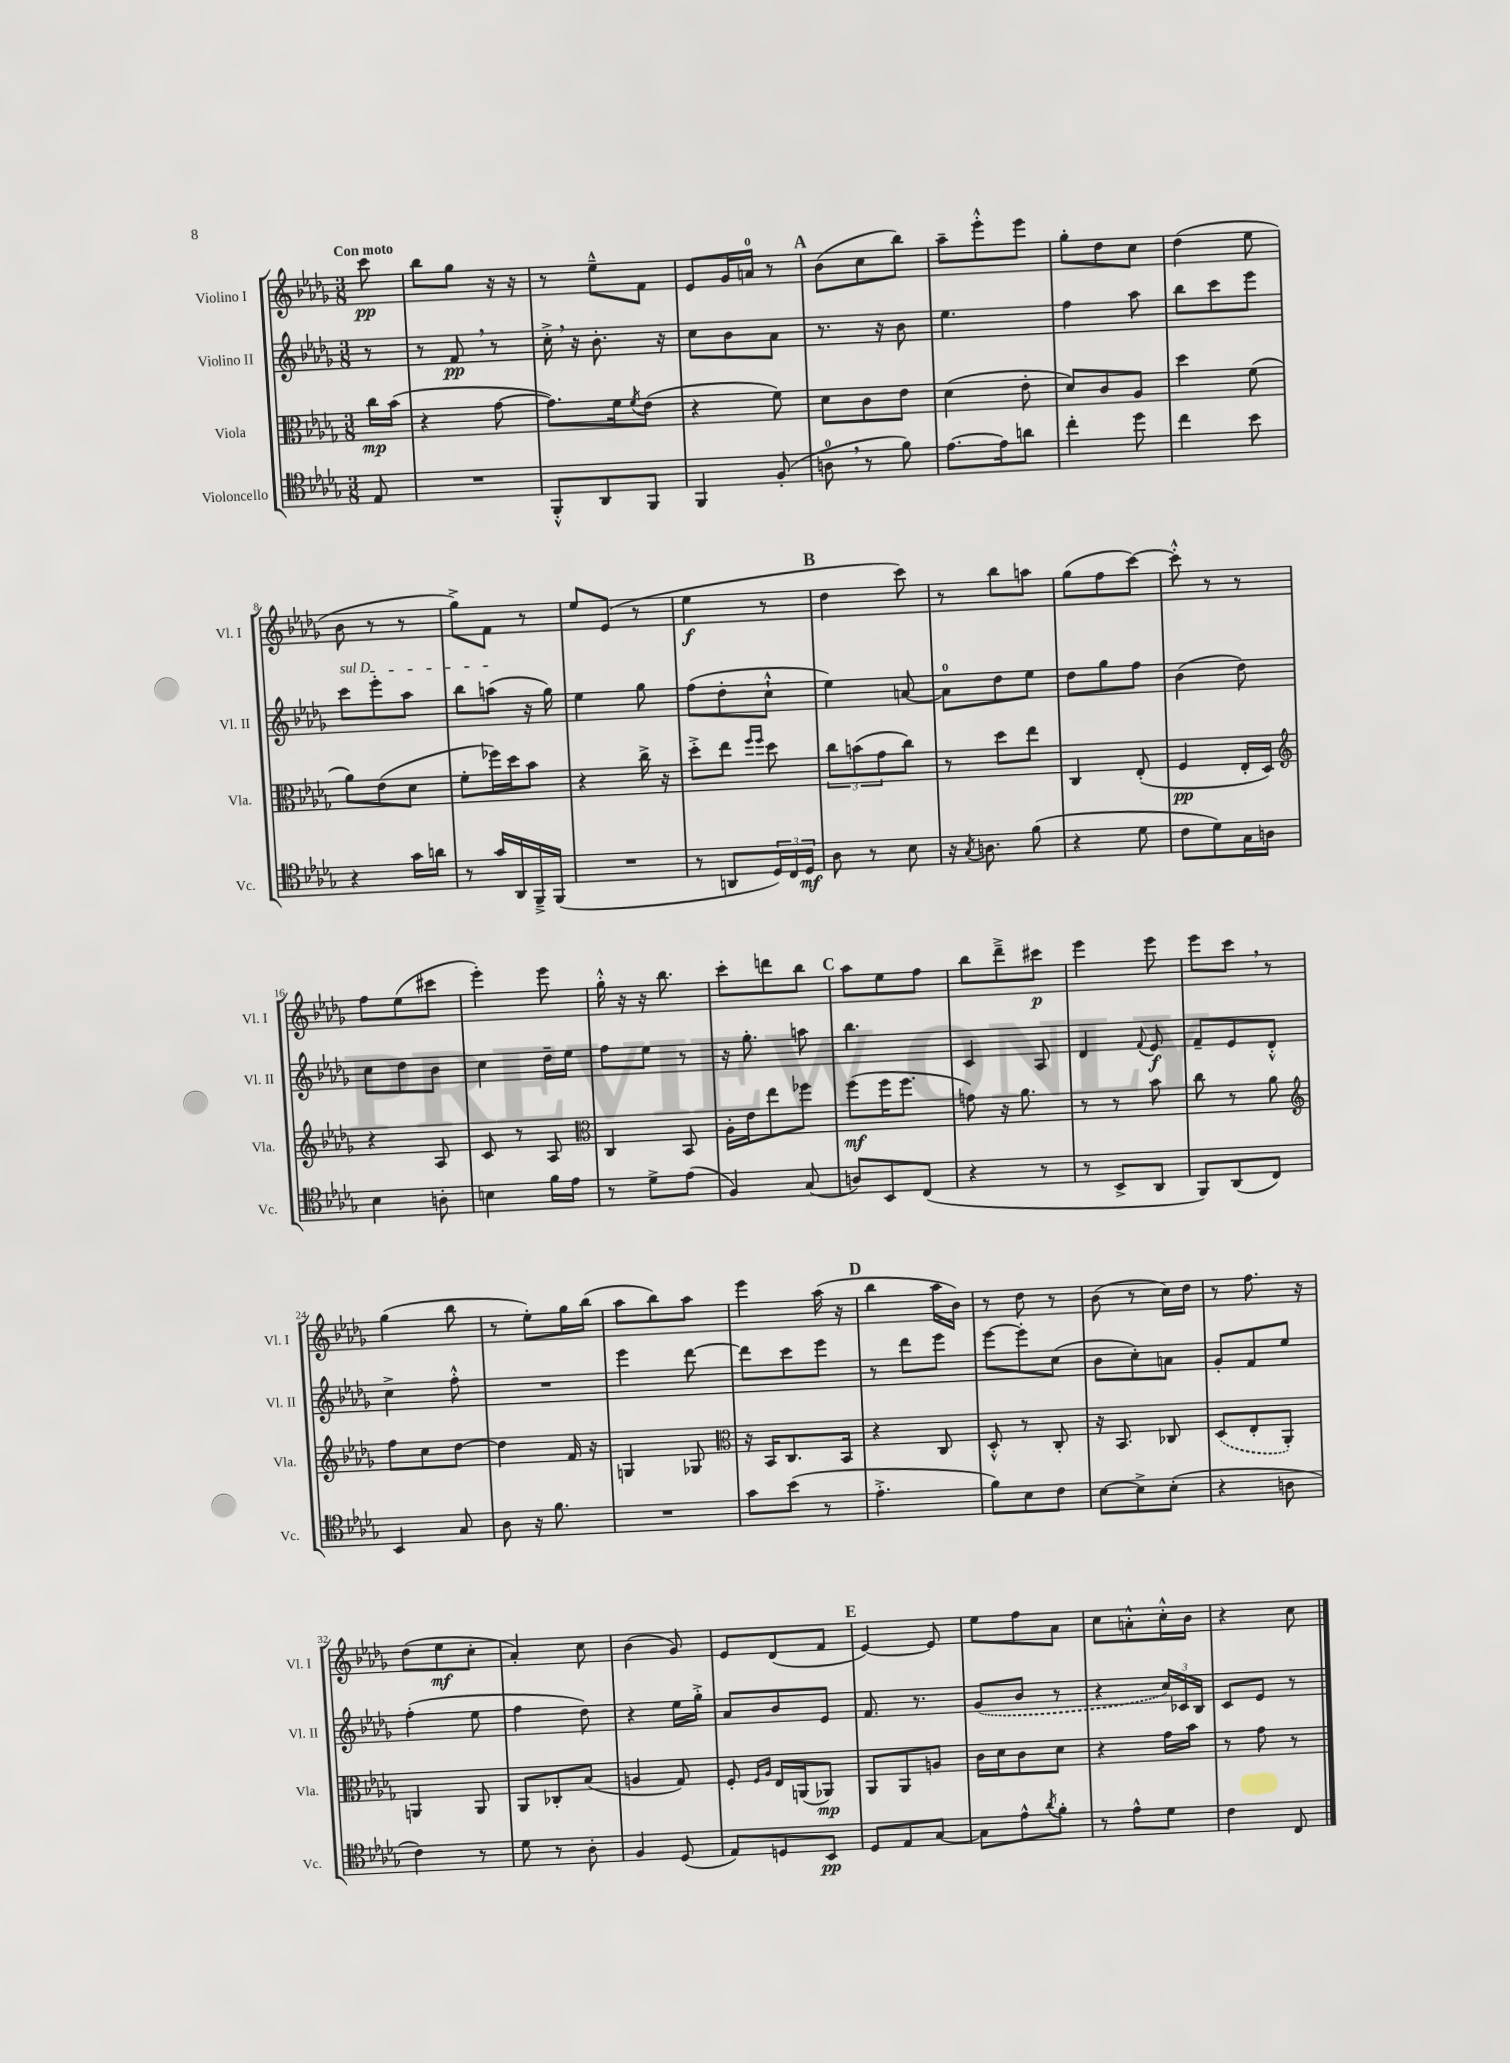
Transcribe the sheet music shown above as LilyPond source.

<<
\new StaffGroup <<
\new Staff = "s0" \with { instrumentName = "Violino I" shortInstrumentName = "Vl. I" } {
    \clef treble \key des \major \numericTimeSignature \time 3/8 \partial 8 \tempo "Con moto"
    c'''8\pp |
    bes''8 ges''8 r16 r16 |
    r8 ees''8---^ f'8 |
    ees'8 ges'16 a'16-0 r8 |
    \mark \markup { \bold "A" } bes'8( c''8 bes''8) |
    aes''8-- ees'''8-.-^ ees'''8 |
    ges''8-. des''8 c''8 |
    des''4( ees''8 |
    bes'8 r8 r8 |
    ges''8->) f'8 r8 |
    ees''8 ees'8( r8 |
    ees''4\f r8 |
    \mark \markup { \bold "B" } des''4 c'''8) |
    r8 bes''8 a''8 |
    ges''8( f''8 c'''8~) |
    c'''8-.-^ r8 r8 |
    f''8 ees''8( cis'''8 |
    ees'''4-.) ees'''8 |
    ges''16-.-^ r16 r16 bes''8. |
    c'''8-. d'''8 bes''8 |
    \mark \markup { \bold "C" } aes''8 ees''8 f''8 |
    bes''8 des'''8---> cis'''8\p |
    ees'''4 ees'''8 |
    ees'''8 c'''8 \breathe r8 |
    ges''4( bes''8 |
    r8 ees''8-.) ges''16 bes''16( |
    aes''8 bes''8) aes''8 |
    ees'''4 aes''16( r16 |
    \mark \markup { \bold "D" } bes''4 aes''16 bes'16) |
    r8 des''8 r8 |
    bes'8( r8 c''16) des''16 |
    r8 f''8. r16 |
    des''8( ees''8\mf c''8-. |
    aes'4-.) c''8 |
    bes'4( ges'8) |
    ees'8 des'8( f'8 |
    \mark \markup { \bold "E" } ees'4~) ees'8 |
    ees''8 f''8 aes'8 |
    c''8 a'8-.-^ c''16-.-^ bes'16 |
    r4 c''8 \bar "|." |
}
\new Staff = "s1" \with { instrumentName = "Violino II" shortInstrumentName = "Vl. II" } {
    \clef treble \key des \major \numericTimeSignature \time 3/8 \partial 8
    r8 |
    r8 f'8\pp \breathe r8 |
    c''16-.-> \breathe r16 bes'8.-. r16 |
    c''8 bes'8 aes'8 |
    \mark \markup { \bold "A" } r8. r16 bes'8 |
    ees''4. |
    f''4 aes''8 |
    bes''8 c'''8 ees'''8 |
    \once \override TextSpanner.bound-details.left.text = \markup { \italic "sul D" } c'''8\startTextSpan ees'''8-. aes''8 |
    bes''8 a''8\stopTextSpan( r16 ges''16) |
    ees''4 ges''8 |
    f''8( des''8-. c''8-!-^ |
    \mark \markup { \bold "B" } ees''4) a'8~ |
    a'8-0 des''8 ees''8 |
    des''8 ges''8 f''8 |
    bes'4( des''8) |
    c''8 des''8 bes'8 |
    c''4 des''16-- ees''16 |
    f''8 ees''8 r8 |
    r16 ges''8.-. a''8 |
    \mark \markup { \bold "C" } bes''4. |
    c'4 aes8 |
    des'4 \appoggiatura { f'8 } ees'8\f |
    f'8-- ees'8 des'8-.-^ |
    c''4-> f''8-.-^ |
    R4. |
    ees'''4 des'''8~ |
    des'''8 c'''8 ees'''8 |
    \mark \markup { \bold "D" } r8 des'''8 ees'''8 |
    ees'''8~ ees'''8-. c''8( |
    bes'8 c''8-.) a'8 |
    ges'8-. f'8 ees''8 |
    f''4-.( ees''8 |
    f''4 des''8) |
    r4 ees''16 ges''16-.-> |
    aes'8 bes'8 ees'8 |
    \mark \markup { \bold "E" } f'8. r8. |
    \once \slurDashed ges'8( bes'8 r8 |
    r4 \tuplet 3/2 { c''16) ces'16 bes16 } |
    c'8 ees'8 r8 \bar "|." |
}
\new Staff = "s2" \with { instrumentName = "Viola" shortInstrumentName = "Vla." } {
    \clef alto \key des \major \numericTimeSignature \time 3/8 \partial 8
    c''16\mp bes'16( |
    r4 ges'8~ |
    ges'8.) f'16 \acciaccatura { f'8 } ees'8( |
    r4 f'8) |
    \mark \markup { \bold "A" } des'8 c'8 ees'8 |
    des'4( ees'8-. |
    des'8) c'8 aes8 |
    des''4 f'8( |
    aes'8) ees'8( des'8 |
    f'8-. fes''16) des''16 bes'8 |
    r4 c''16-> r16 |
    des''8-.-> ees''8 \grace { f''16 f''16 } des''8 |
    \mark \markup { \bold "B" } \tuplet 3/2 { c''8 b'8( ges'8 } c''8) |
    r8 des''8 ees''8 |
    c4 ees8-.( |
    f4\pp ees16-. des16) |
    \clef treble r4 aes8 |
    c'8 r8 aes8 |
    \clef alto c4 bes,8 |
    aes16-. ees'16 ees''8 fes''8 |
    \mark \markup { \bold "C" } f''8\mf( f''16 f''8. |
    g'8) r16 aes'8. |
    r8 r8 bes'8 |
    c''8 r8 aes'8 |
    \clef treble f''8 c''8 des''8~ |
    des''4 f'16 r16 |
    g4 ges8 |
    \clef alto r16 bes,16 c8. bes,16 |
    \mark \markup { \bold "D" } r4 c8 |
    des8-.-^ r8 c8-. |
    r16 bes,8. ces8 |
    \once \slurDashed des8( ees8-. aes,8-.) |
    a,4 a,8 |
    aes,8 ces8-. bes8( |
    a4 ges8) |
    f8-. \grace { f16 aes16 } ees16 a,16( aes,8\mp) |
    \mark \markup { \bold "E" } aes,8 aes,8 a8 |
    c'16 des'16 c'8 des'8 |
    r4 ges'16 bes'16 |
    r8 ges'8 r8 \bar "|." |
}
\new Staff = "s3" \with { instrumentName = "Violoncello" shortInstrumentName = "Vc." } {
    \clef tenor \key des \major \numericTimeSignature \time 3/8 \partial 8
    ees8 |
    R4. |
    f,8-.-^ aes,8 f,8 |
    f,4 f8-.( |
    \mark \markup { \bold "A" } a8-0 \breathe r8 f'8) |
    ees'8.~ ees'16 a'8 |
    c''4-. des''8 |
    c''4 bes'8 |
    r4 ges'16 a'16 |
    r8 ges'16 aes,16 f,16---> f,16( |
    R4. |
    r8 a,8 \tuplet 3/2 { des16) c16 des16\mf } |
    \mark \markup { \bold "B" } aes8 r8 bes8 |
    r16 \acciaccatura { ges8 } a8. f'8( |
    r4 des'8 |
    c'8 des'8) ges16 a16 |
    bes4 a8-. |
    b4 f'16 ees'16 |
    r8 des'8-> ees'8( |
    f4) ges8( |
    \mark \markup { \bold "C" } a8) bes,8 c8( |
    r4 r8 |
    r8 bes,8-> aes,8 |
    f,8) aes,8( c8) |
    bes,4 ges8 |
    aes8 r16 f'8. |
    R4. |
    ges'8 bes'8( r8 |
    \mark \markup { \bold "D" } ees'4.-.-> |
    f'8) bes8 c'8 |
    bes8~ bes8-> bes8-.( |
    r4 a8 |
    c'4) r8 |
    des'8 r8 aes8-. |
    f4 des8( |
    ees8) d8 bes,8\pp |
    \mark \markup { \bold "E" } des8 ees8 ges8~ |
    ges8 ees'8-^ \acciaccatura { aes'8 } f'8-. |
    r8 ees'8-^ des'8 |
    c'4 c8 \bar "|." |
}
>>
>>
